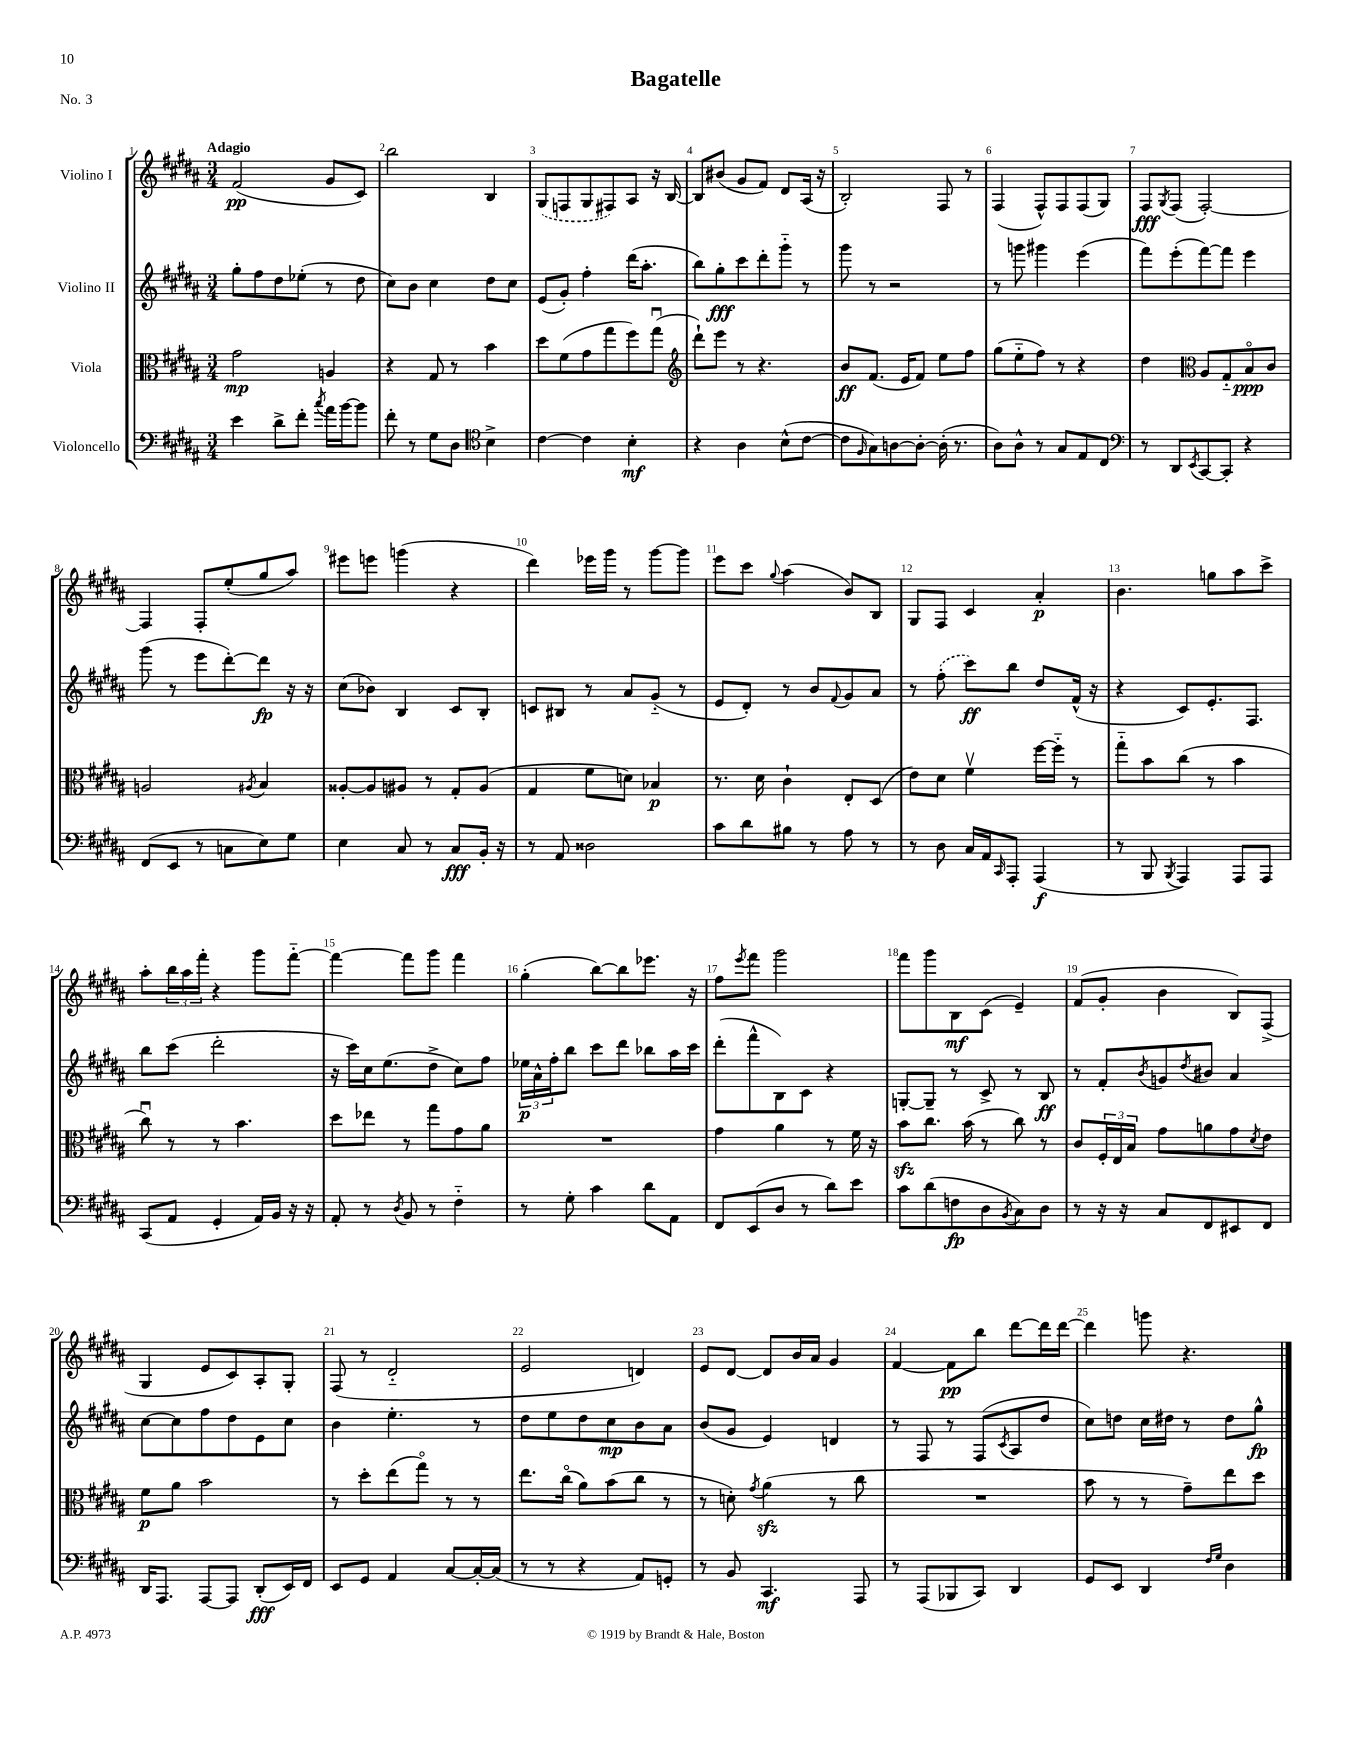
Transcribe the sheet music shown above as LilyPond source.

\header { title = "Bagatelle" piece = "No. 3" }
<<
\new StaffGroup <<
\new Staff = "s0" \with { instrumentName = "Violino I" } {
    \clef treble \key b \major \numericTimeSignature \time 3/4 \tempo "Adagio"
    fis'2\pp( gis'8 cis'8) |
    b''2 b4 |
    \once \slurDashed gis8( f8 gis8 fis8) ais8 r16 b16~ |
    b8 bis'8( gis'8 fis'8) dis'8 ais16( r16 |
    b2-.) fis8 r8 |
    fis4( fis8-^) fis8 fis8( gis8) |
    fis8\fff \acciaccatura { gis8 } fis8( fis2~-.) |
    fis4 fis8-. e''8-.( gis''8 ais''8) |
    eis'''8 e'''8 g'''4( r4 |
    dis'''4) ees'''16 gis'''16 r8 gis'''8~ gis'''8 |
    e'''8 cis'''8 \appoggiatura { gis''8 } ais''4( b'8) b8 |
    gis8 fis8 cis'4 ais'4-.\p |
    b'4. g''8 ais''8 cis'''8-> |
    ais''8-. \tuplet 3/2 { b''16 ais''16 fis'''16-. } r4 gis'''8 fis'''8~-_ |
    fis'''4~ fis'''8 gis'''8 fis'''4 |
    gis''4-.( b''8~) b''8 ees'''8. r16 |
    fis''8 \acciaccatura { e'''8 } fis'''8 gis'''2 |
    fis'''8 gis'''8 b8\mf cis'8( e'4--) |
    fis'8( gis'8-. b'4 b8) fis8->( |
    gis4 e'8 cis'8) ais8-. gis8-. |
    fis8( r8 dis'2-_ |
    e'2 d'4) |
    e'8 dis'8~ dis'8 b'16 ais'16 gis'4 |
    fis'4~ fis'8\pp b''8 dis'''8~ dis'''16 dis'''16~ |
    dis'''4 g'''8 r4. \bar "|." |
}
\new Staff = "s1" \with { instrumentName = "Violino II" } {
    \clef treble \key b \major \numericTimeSignature \time 3/4
    gis''8-. fis''8 dis''8 ees''8-.( r8 dis''8 |
    cis''8) b'8 cis''4 dis''8 cis''8 |
    e'8( gis'8-.) fis''4-. dis'''16( ais''8.-. |
    b''8) gis''8-.\fff cis'''8 dis'''8-. gis'''8-_ r8 |
    gis'''8 r8 r2 |
    r8 g'''8 gis'''4 e'''4( |
    fis'''8) e'''8-.( fis'''8~) fis'''8 e'''4 |
    gis'''8( r8 e'''8 dis'''8~-.) dis'''8\fp r16 r16 |
    cis''8( bes'8) b4 cis'8 b8-. |
    c'8 bis8 r8 ais'8 gis'8-_( r8 |
    e'8 dis'8-.) r8 b'8 \appoggiatura { fis'8 } gis'8 ais'8 |
    r8 \once \slurDashed fis''8-.( cis'''8\ff) b''8 dis''8 fis'16-^( r16 |
    r4 cis'8) e'8.-. fis8. |
    b''8 cis'''8( dis'''2-. |
    r16 cis'''16) cis''16 e''8.( dis''8-> cis''8) fis''8 |
    \tuplet 3/2 { ees''16\p ais'16-^ fis''16-. } b''8 cis'''8 dis'''8 bes''8 ais''16 cis'''16 |
    dis'''8-.( fis'''8-^ b8) cis'8 r4 |
    g8~-. g8-- r8 cis'8-> r8 b8\ff |
    r8 fis'8-. \acciaccatura { b'8 } g'8 \acciaccatura { dis''8 } bis'8 ais'4 |
    cis''8~ cis''8 fis''8 dis''8 e'8 cis''8 |
    b'4 e''4.-. r8 |
    dis''8 e''8 dis''8 cis''8\mp b'8 ais'8 |
    b'8( gis'8 e'4) d'4 |
    r8 fis8 r8 fis8( \acciaccatura { cis'8 } ais8 dis''8 |
    cis''8) d''8 cis''16 dis''16 r8 dis''8 gis''8-^\fp \bar "|." |
}
\new Staff = "s2" \with { instrumentName = "Viola" } {
    \clef alto \key b \major \numericTimeSignature \time 3/4
    gis'2\mp a4 |
    r4 gis8 r8 b'4 |
    dis''8 fis'8( gis'8 gis''8 fis''8) gis''8\downbow( |
    \clef treble dis'''8-!) e'''8 r8 r4. |
    b'8\ff fis'8.( e'16 fis'8) e''8 fis''8 |
    gis''8( e''8-_ fis''8) r8 r4 |
    dis''4 \clef alto ais8 gis8-_ b8\flageolet\ppp cis'8 |
    a2 \acciaccatura { ais8 } b4 |
    aisis8~-. aisis8 ais8 r8 gis8-. ais8( |
    gis4 fis'8 d'8) bes4\p |
    r8. dis'16 cis'4-! e8-. dis8( |
    e'8) dis'8 fis'4\upbow fis''16~ fis''16-_ r8 |
    gis''8-_ b'8 cis''8( r8 b'4 |
    cis''8\downbow) r8 r8 b'4. |
    dis''8 ees''8 r8 gis''8 gis'8 ais'8 |
    R2. |
    gis'4 ais'4 r8 fis'16 r16 |
    b'8\sfz cis''8. b'16( r8 cis''8) r8 |
    cis'8 \tuplet 3/2 { fis16-. e16 b16 } gis'8 a'8 gis'8 \acciaccatura { dis'8 } e'8 |
    fis'8\p ais'8 b'2 |
    r8 dis''8-. e''8( gis''8\flageolet) r8 r8 |
    e''8. cis''16\flageolet( ais'8) b'8( cis''8 r8 |
    r8 d'8-.) \acciaccatura { gis'8 } ais'4\sfz( r8 cis''8 |
    R2. |
    b'8 r8 r8 gis'8--) e''8 dis''8 \bar "|." |
}
\new Staff = "s3" \with { instrumentName = "Violoncello" } {
    \clef bass \key b \major \numericTimeSignature \time 3/4
    e'4 dis'8-> fis'8-. \acciaccatura { cis''8 } ais'16 b'16~ b'8 |
    fis'8-. r8 gis8 dis8 \clef tenor b4-> |
    cis'4~ cis'4 b4-.\mf |
    r4 ais4 b8-^( cis'8~ |
    cis'8 \grace { fis16 } gis8) a8~ a8~-. a16-.( r8. |
    ais8) ais8-^ r8 gis8 e8 cis8 |
    \clef bass r8 dis,8 \acciaccatura { e,8 } cis,8~ cis,8-. r4 |
    fis,8( e,8 r8 c8 e8) gis8 |
    e4 cis8 r8 cis8\fff b,16-. r16 |
    r8 ais,8 disis2 |
    cis'8 dis'8 bis8 r8 ais8 r8 |
    r8 dis8 cis16 ais,16 \grace { cis,16 } ais,,8-. ais,,4\f( |
    r8 b,,8 \acciaccatura { b,,8 } ais,,4) ais,,8 ais,,8 |
    cis,8( ais,8 gis,4-. ais,16) b,16 r16 r16 |
    ais,8-. r8 \acciaccatura { dis8 } b,8 r8 fis4-_ |
    r8 gis8-. cis'4 dis'8 ais,8 |
    fis,8 e,8( dis8 r8 dis'8) e'8 |
    cis'8 dis'8( f8\fp dis8 \acciaccatura { b,8 } cis8) dis8 |
    r8 r16 r16 cis8 fis,8 eis,8 fis,8 |
    dis,16 ais,,8. ais,,8~ ais,,8 dis,8-.\fff( e,16) fis,16 |
    e,8 gis,8 ais,4 cis8~ cis16~-. cis16( |
    r8 r8 r4 ais,8) g,8-. |
    r8 b,8 cis,4.\mf ais,,8 |
    r8 ais,,8( bes,,8 cis,8) dis,4 |
    gis,8 e,8 dis,4 \grace { fis16 gis16 } dis4 \bar "|." |
}
>>
>>
\layout { \context { \Score \override BarNumber.break-visibility = ##(#f #t #t) barNumberVisibility = #all-bar-numbers-visible } }
